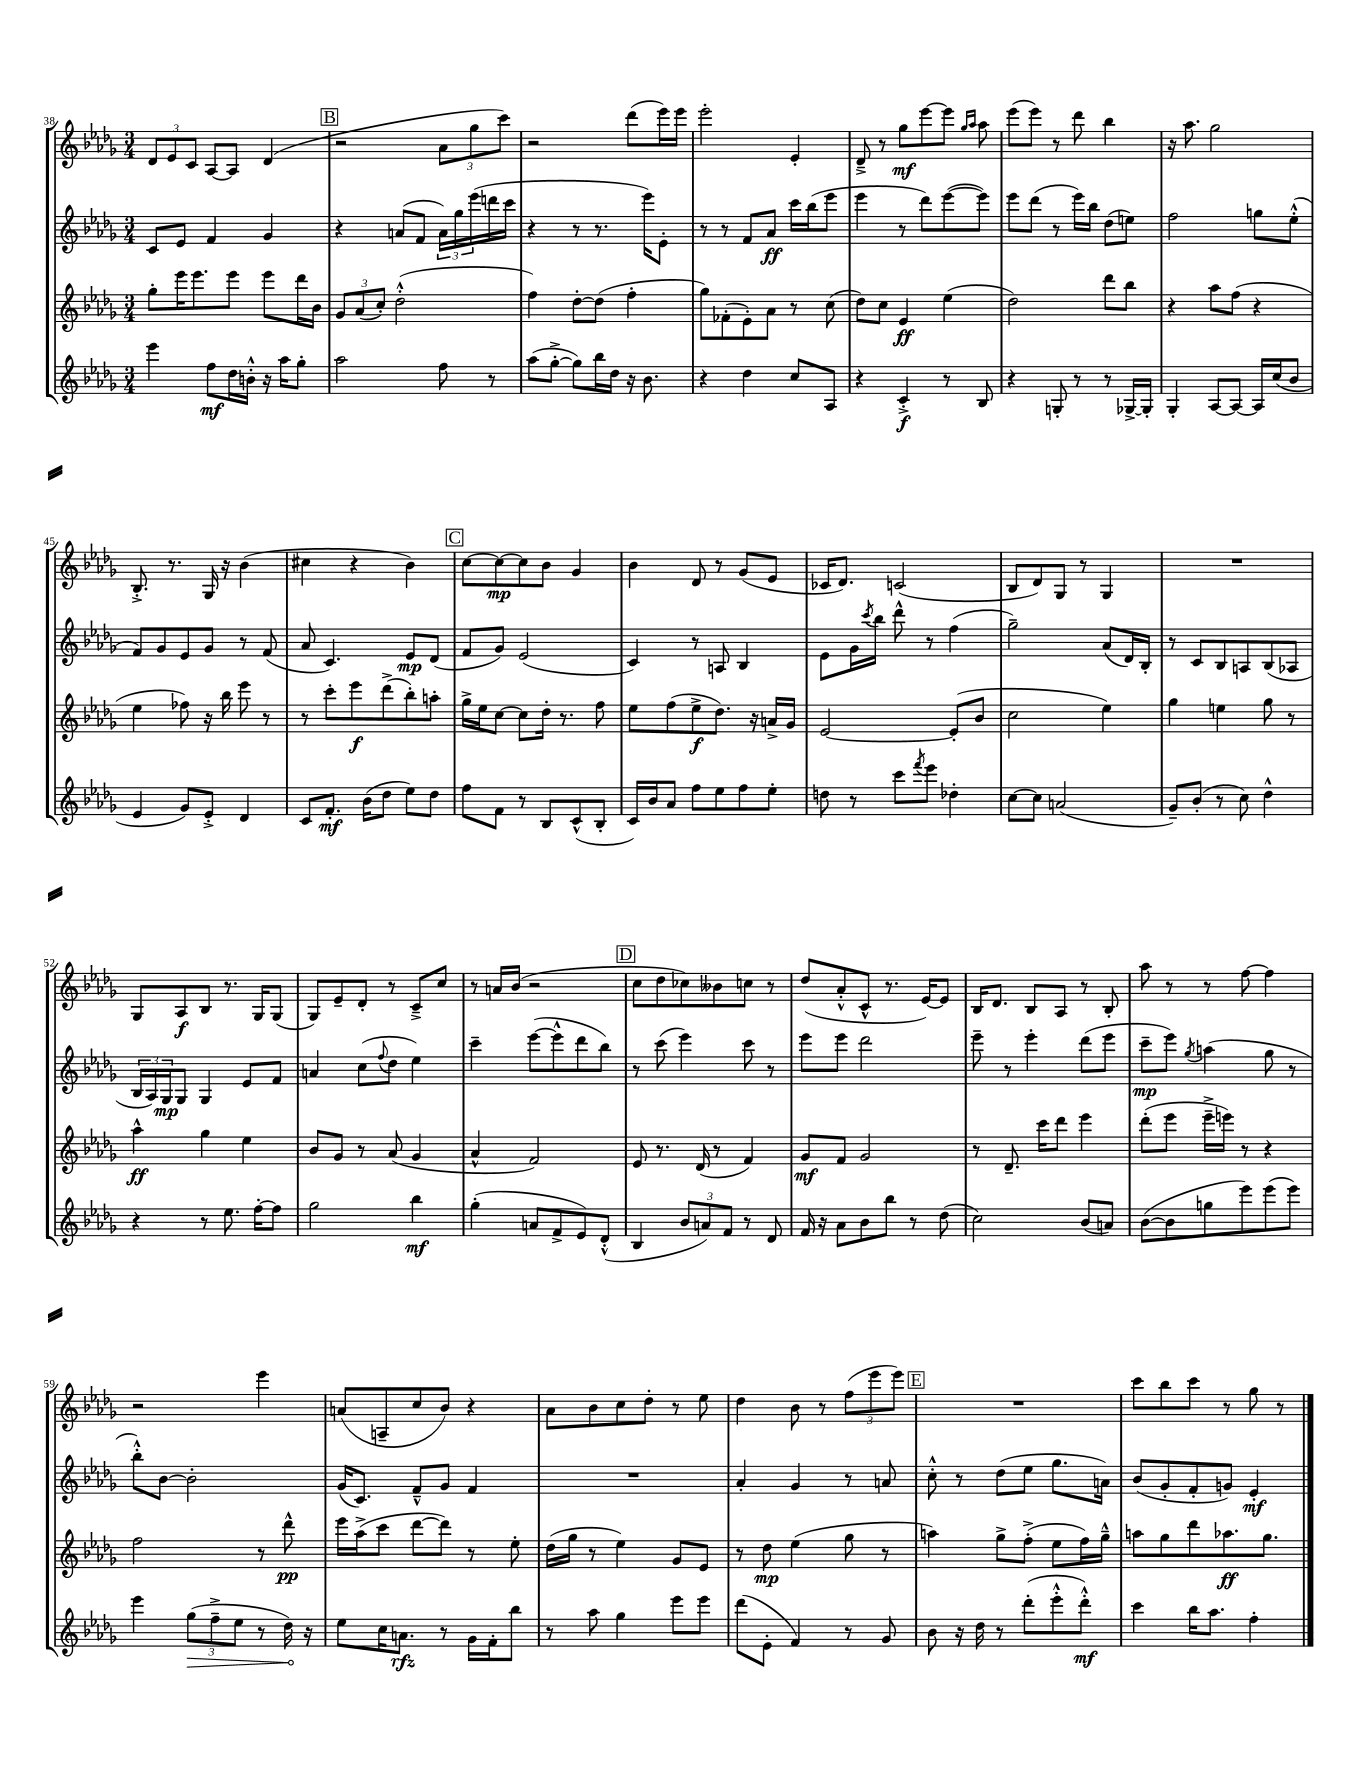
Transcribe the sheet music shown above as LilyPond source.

<<
\new StaffGroup <<
\new Staff = "s0" {
    \clef treble \key des \major \numericTimeSignature \time 3/4
    \tuplet 3/2 { des'8 ees'8 c'8 } aes8~ aes8 des'4( |
    \mark \markup { \box "B" } r2 \tuplet 3/2 { aes'8 ges''8 c'''8) } |
    r2 des'''8( ees'''16) ees'''16 |
    ees'''2-. ees'4-. |
    des'8---> r8 ges''8\mf ees'''8~ ees'''8 \grace { ges''16 aes''16 } aes''8 |
    ees'''8( ees'''8) r8 des'''8 bes''4 |
    r16 aes''8. ges''2 |
    bes8.-.-> r8. ges16 r16 bes'4( |
    cis''4 r4 bes'4) |
    \mark \markup { \box "C" } c''8~ c''8~\mp c''8 bes'8 ges'4 |
    bes'4 des'8 r8 ges'8( ees'8 |
    ces'16 des'8.) c'2( |
    bes8 des'8) ges8 r8 ges4 |
    R2. |
    ges8 aes8\f bes8 r8. ges16 ges8( |
    ges8) ees'8-- des'8-. r8 c'8---> c''8 |
    r8 a'16 bes'16( r2 |
    \mark \markup { \box "D" } c''8 des''8 ces''8) beses'8 c''8 r8 |
    des''8( aes'8-.-^ c'8-^ r8. ees'16~) ees'8 |
    bes16 des'8. bes8 aes8 r8 bes8-. |
    aes''8 r8 r8 f''8~ f''4 |
    r2 ees'''4 |
    a'8( a8-- c''8 bes'8) r4 |
    aes'8 bes'8 c''8 des''8-. r8 ees''8 |
    des''4 bes'8 r8 \tuplet 3/2 { f''8( ees'''8 ees'''8) } |
    \mark \markup { \box "E" } R2. |
    c'''8 bes''8 c'''8 r8 ges''8 r8 \bar "|." |
}
\new Staff = "s1" {
    \clef treble \key des \major \numericTimeSignature \time 3/4
    c'8 ees'8 f'4 ges'4 |
    \mark \markup { \box "B" } r4 a'8( f'8 \tuplet 3/2 { a'16) ges''16 ees'''16( } d'''16 c'''16 |
    r4 r8 r8. ees'''16) ees'8-. |
    r8 r8 f'8 aes'8\ff c'''16 bes''16( ees'''8 |
    ees'''4 r8 des'''8) ees'''8~( ees'''8) |
    ees'''8 des'''8( r8 ees'''16) bes''16 des''8( e''8) |
    f''2 g''8 ees''8-.-^( |
    f'8) ges'8 ees'8 ges'8 r8 f'8( |
    aes'8 c'4.) ees'8\mp des'8( |
    \mark \markup { \box "C" } f'8 ges'8) ees'2( |
    c'4) r8 a8 bes4 |
    ees'8 ges'16 \acciaccatura { c'''8 } bes''16 des'''8-^ r8 f''4( |
    ges''2--) aes'8( des'16) bes16-. |
    r8 c'8 bes8 a8 bes8( aes8 |
    \tuplet 3/2 { bes16 aes16) ges16\mp } ges8 ges4 ees'8 f'8 |
    a'4 c''8( \appoggiatura { f''8 } des''8 ees''4) |
    c'''4-- ees'''8~( ees'''8-^ des'''8 bes''8) |
    \mark \markup { \box "D" } r8 c'''8( ees'''4) c'''8 r8 |
    ees'''8 ees'''8 des'''2 |
    ees'''8-- r8 ees'''4-. des'''8( ees'''8 |
    c'''8--\mp ees'''8) \acciaccatura { ges''8 } a''4( ges''8 r8 |
    bes''8-.-^) bes'8~ bes'2-. |
    ges'16( c'8.) f'8---^ ges'8 f'4 |
    R2. |
    aes'4-. ges'4 r8 a'8 |
    \mark \markup { \box "E" } c''8-.-^ r8 des''8( ees''8 ges''8. a'16) |
    bes'8( ges'8-. f'8-. g'8) ees'4-.\mf \bar "|." |
}
\new Staff = "s2" {
    \clef treble \key des \major \numericTimeSignature \time 3/4
    ges''8-. ees'''16 ees'''8. ees'''8 ees'''8 des'''16 bes'16 |
    \mark \markup { \box "B" } \tuplet 3/2 { ges'8 aes'8( c''8-.) } des''2-.-^( |
    f''4) des''8~-. des''8( f''4-. |
    ges''8) fes'8-.( ees'8-.) aes'8 r8 c''8( |
    des''8) c''8 ees'4\ff ees''4( |
    des''2) des'''8 bes''8 |
    r4 aes''8 f''8( r4 |
    ees''4 fes''8) r16 bes''16 ees'''8 r8 |
    r8 c'''8-. ees'''8\f des'''8->( bes''8-.) a''8-. |
    \mark \markup { \box "C" } ges''16-> ees''16 c''8~ c''8 des''16-. r8. f''8 |
    ees''8 f''8( ees''8->\f des''8.) r16 a'16-> ges'16 |
    ees'2~ ees'8-.( bes'8 |
    c''2 ees''4) |
    ges''4 e''4 ges''8 r8 |
    aes''4-^\ff ges''4 ees''4 |
    bes'8 ges'8 r8 aes'8( ges'4 |
    aes'4-^ f'2) |
    \mark \markup { \box "D" } ees'8 r8. des'16( r8 f'4) |
    ges'8\mf f'8 ges'2 |
    r8 des'8.-- c'''16 des'''8 ees'''4 |
    des'''8-.( ees'''8 ees'''16---> e'''16) r8 r4 |
    f''2 r8 des'''8-^\pp |
    ees'''16 aes''16->( c'''8 des'''8~ des'''8) r8 ees''8-. |
    des''16( ges''16 r8 ees''4) ges'8 ees'8 |
    r8 des''8\mp ees''4( ges''8 r8 |
    \mark \markup { \box "E" } a''4) ges''8-> f''8-.->( ees''8 f''16) ges''16---^ |
    a''8 ges''8 des'''8 aes''8.\ff ges''8. \bar "|." |
}
\new Staff = "s3" {
    \clef treble \key des \major \numericTimeSignature \time 3/4
    ees'''4 f''8\mf des''16 b'16-.-^ r16 aes''16 ges''8-. |
    \mark \markup { \box "B" } aes''2 f''8 r8 |
    aes''8( ges''8~-.-> ges''8) bes''16 des''16 r16 bes'8. |
    r4 des''4 c''8 aes8 |
    r4 c'4-.->\f r8 bes8 |
    r4 g8-. r8 r8 ges16~-> ges16-. |
    ges4-. aes8~ aes8~ aes16 c''16( bes'8 |
    ees'4 ges'8) ees'8-.-> des'4 |
    c'8 f'8.-.\mf bes'16( des''8 ees''8) des''8 |
    \mark \markup { \box "C" } f''8 f'8 r8 bes8 c'8-^( bes8-. |
    c'16) bes'16 aes'8 f''8 ees''8 f''8 ees''8-. |
    d''8 r8 c'''8 \acciaccatura { f'''8 } ees'''8 des''4-. |
    c''8~ c''8 a'2( |
    ges'8--) bes'8-.( r8 c''8) des''4-^ |
    r4 r8 ees''8. f''16~-. f''8 |
    ges''2 bes''4\mf |
    ges''4-.( a'8 f'8-> ees'8) des'8-.-^( |
    \mark \markup { \box "D" } bes4 \tuplet 3/2 { bes'8 a'8) f'8 } r8 des'8 |
    f'16 r16 aes'8 bes'8 bes''8 r8 des''8( |
    c''2) bes'8( a'8) |
    bes'8~( bes'8 g''8 ees'''8) ees'''8( ees'''8) |
    ees'''4 \tuplet 3/2 { \once \override Hairpin.circled-tip = ##t ges''8\>( f''8---> ees''8 } r8 des''16\!) r16 |
    ees''8 c''16 a'8.\rfz r8 ges'16 f'16-. bes''8 |
    r8 aes''8 ges''4 ees'''8 ees'''8 |
    des'''8( ees'8-. f'4) r8 ges'8 |
    \mark \markup { \box "E" } bes'8 r16 des''16 r8 des'''8-.( ees'''8-.-^ des'''8-.-^\mf) |
    c'''4 bes''16 aes''8. f''4-. \bar "|." |
}
>>
>>
\layout { \context { \Score currentBarNumber = #38 } }
